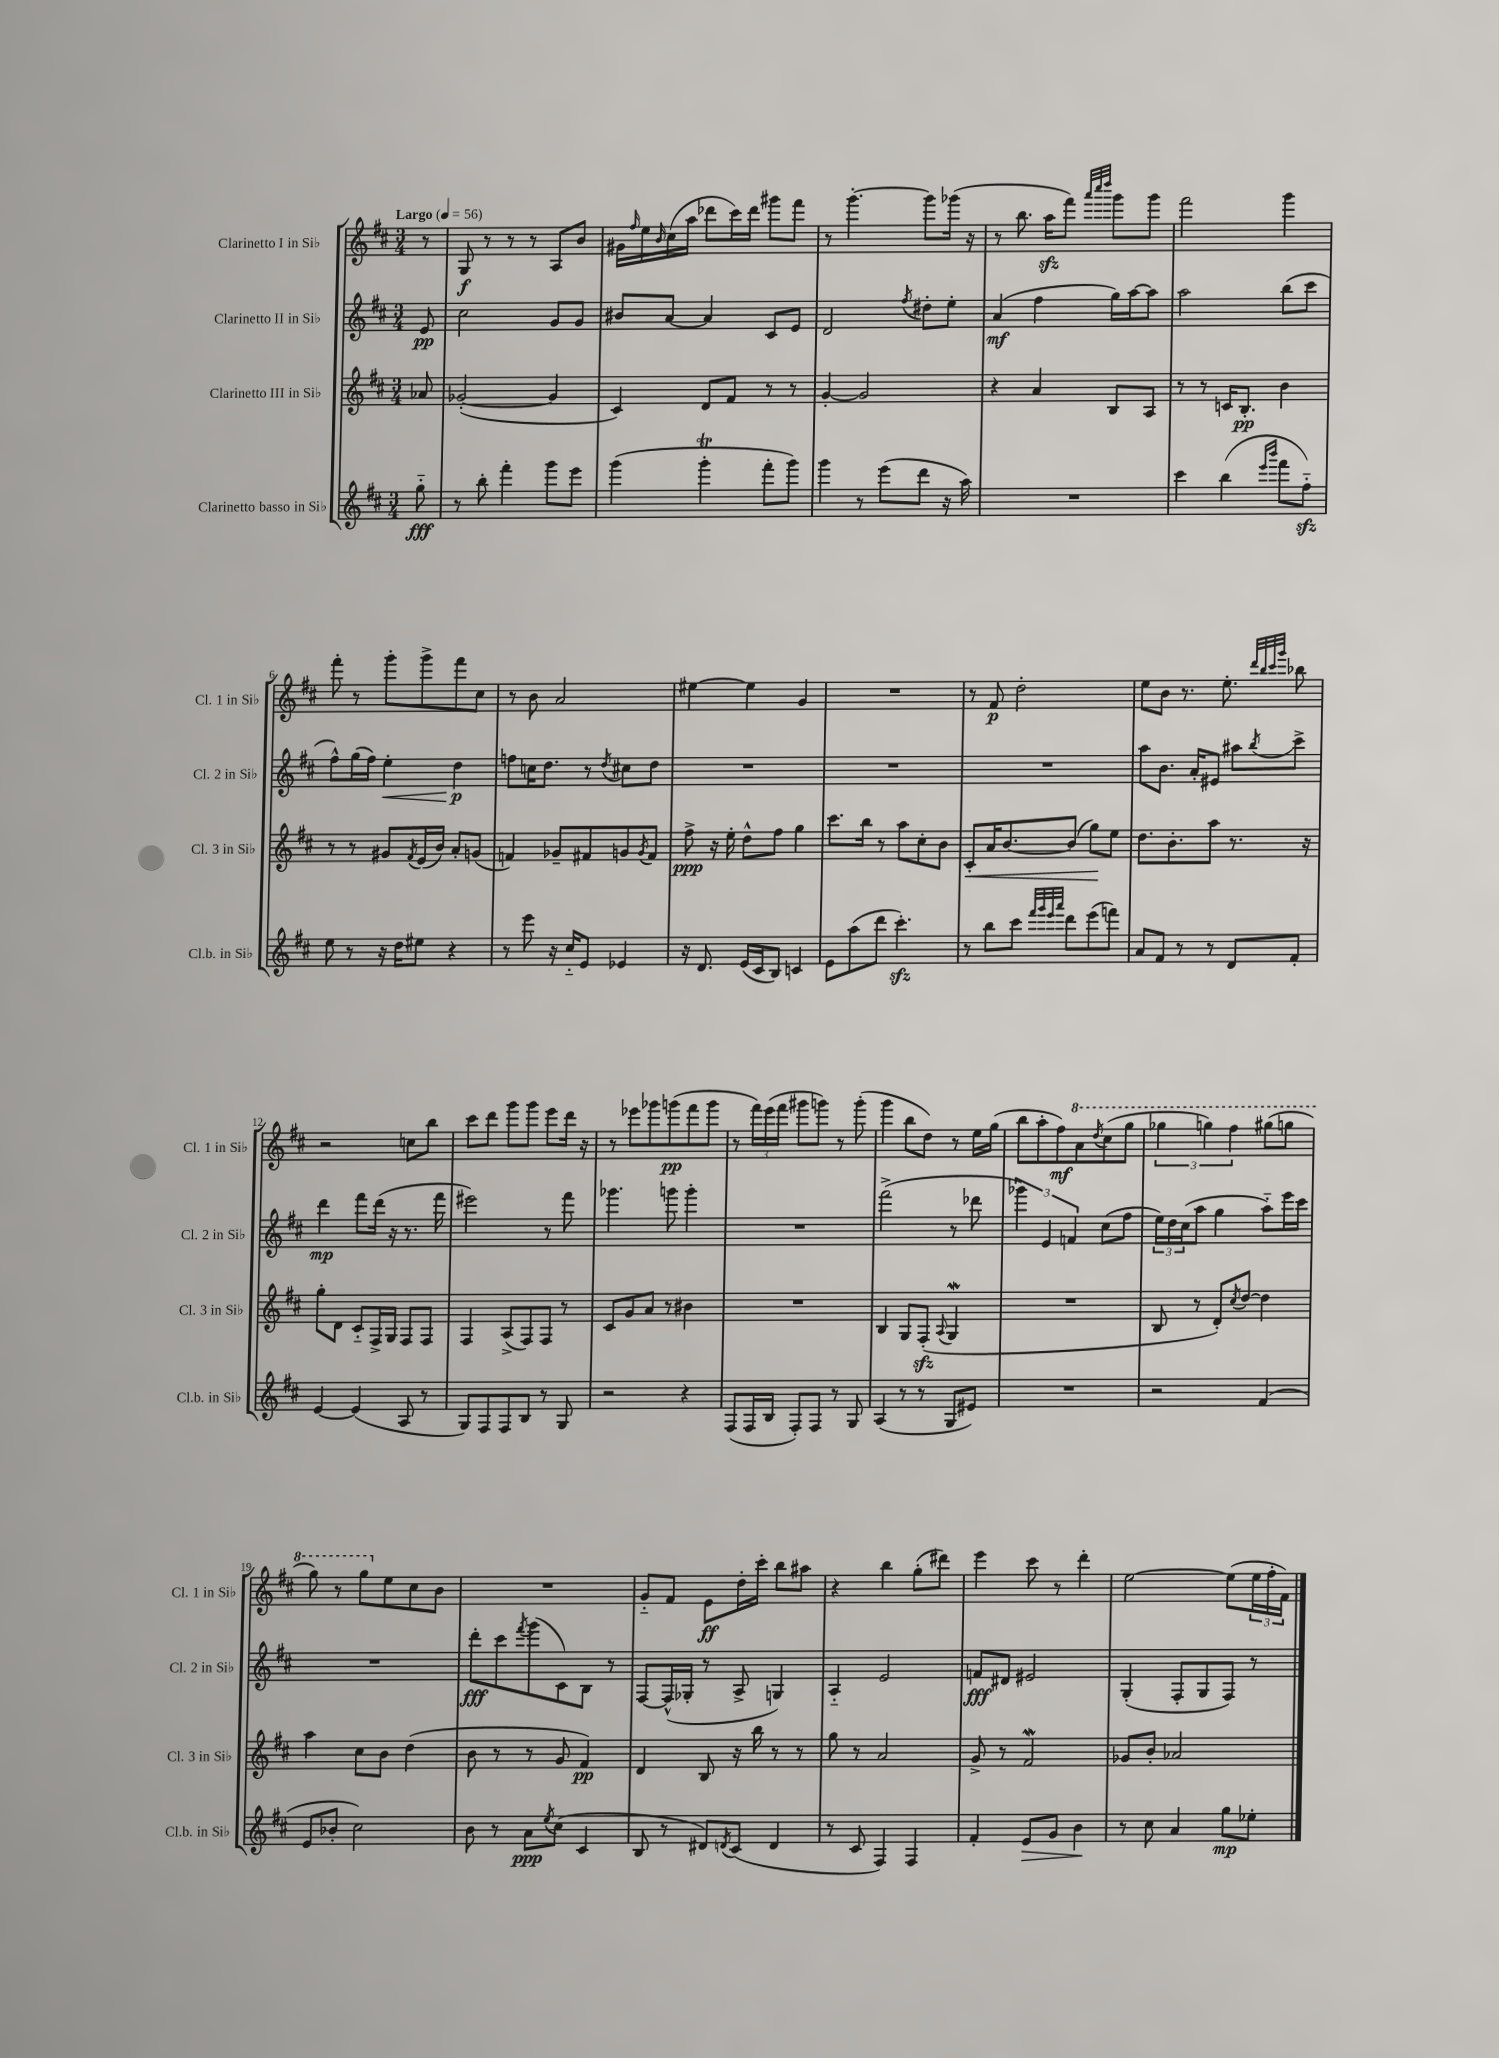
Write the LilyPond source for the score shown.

<<
\new StaffGroup <<
\new Staff = "s0" \with { instrumentName = "Clarinetto I in Sib" shortInstrumentName = "Cl. 1 in Sib" } {
    \clef treble \key d \major \numericTimeSignature \time 3/4 \partial 8 \tempo "Largo" 4 = 56
    r8 |
    g8\f r8 r8 r8 a8 b'8 |
    gis'16 \grace { fis''16 } e''16 \grace { b'16 } cis''16( a''16 des'''8 cis'''16) des'''16 gis'''8 fis'''8 |
    r8 g'''4.~-. g'''8 ges'''16( r16 |
    r8 b''8. a''16\sfz fis'''8) \grace { a'''32 cis''''32 d''''32 } g'''8 g'''8 |
    fis'''2 g'''4 |
    fis'''8-. r8 g'''8-. g'''8-> fis'''8 cis''8 |
    r8 b'8 a'2 |
    eis''4~ eis''4 g'4 |
    R2. |
    r8 fis'8\p d''2-. |
    e''8 b'8 r8. e''8.-. \grace { d'''32 b''32 cis'''32 g'''32 } bes''8 |
    r2 c''8 b''8 |
    cis'''8 d'''8 g'''8 g'''8 e'''8 d'''16 r16 |
    r8 ees'''8 ges'''8 g'''8\pp( fis'''8 g'''8 |
    r8 \tuplet 3/2 { fis'''16) e'''16( fis'''16 } gis'''8 g'''8) r8 g'''8-.( |
    g'''4 b''8 d''8) r8 e''16 g''16( |
    b''8 a''8-. fis''8\mf) \ottava #1 a''8 \acciaccatura { d'''8 } cis'''8( g'''8 |
    \tuplet 3/2 { ges'''4 g'''4) fis'''4 } gis'''8( g'''8 |
    g'''8) r8 g'''8 \ottava #0 e''8 cis''8 b'8 |
    R2. |
    g'8-_ fis'8 e'8\ff d''16-. cis'''16-. b''8 ais''8 |
    r4 b''4 g''8-.( dis'''8) |
    e'''4 cis'''8 r8 d'''4-. |
    e''2~ e''8( \tuplet 3/2 { e''16 fis''16-. fis'16) } \bar "|." |
}
\new Staff = "s1" \with { instrumentName = "Clarinetto II in Sib" shortInstrumentName = "Cl. 2 in Sib" } {
    \clef treble \key d \major \numericTimeSignature \time 3/4 \partial 8
    e'8\pp |
    cis''2 g'8 g'8 |
    bis'8 a'8~ a'4 cis'8 e'8 |
    d'2 \acciaccatura { fis''8 } dis''8-. e''8-. |
    a'4\mf( fis''4 g''16) a''16~ a''8 |
    a''2 b''8( cis'''8 |
    fis''8-^) g''16( fis''16) e''4-.\< d''4\p\! |
    f''8 c''16 d''8. r8 \acciaccatura { d''8 } cis''8 d''8 |
    R2. |
    R2. |
    R2. |
    a''8 b'8. a'16-. eis'8 ais''8 \acciaccatura { b''8 } cis'''8-> |
    d'''4\mp fis'''8 d'''16( r16 r8. fis'''16 |
    eis'''2) r8 fis'''8 |
    ges'''4. g'''8 g'''4-. |
    R2. |
    fis'''2->( r8 des'''8 |
    \tuplet 3/2 { ges'''4) e'4 f'4 } cis''8( fis''8 |
    \tuplet 3/2 { e''16) d''16 cis''16( } a''8 g''4 a''8-_) e'''16 cis'''16 |
    R2. |
    d'''8-.\fff cis'''8 \acciaccatura { fis'''8 } g'''8( cis'8) b8 r8 |
    fis8~ fis16-^( ges16-. r8 a8-> g4) |
    a4-_ e'2 |
    f'8\fff dis'8 eis'2 |
    g4-.( fis8-. g8 fis8) r8 \bar "|." |
}
\new Staff = "s2" \with { instrumentName = "Clarinetto III in Sib" shortInstrumentName = "Cl. 3 in Sib" } {
    \clef treble \key d \major \numericTimeSignature \time 3/4 \partial 8
    aes'8 |
    ges'2~-.( ges'4 |
    cis'4) d'8 fis'8 r8 r8 |
    g'4~-. g'2 |
    r4 a'4 b8 a8 |
    r8 r8 c'16 b8.-.\pp b'4 |
    r8 r8 gis'8 \acciaccatura { fis'8 } e'16( b'16) a'8-. g'8( |
    f'4) ges'8-- fis'8 g'8 \acciaccatura { g'8 } fis'8 |
    fis''8->\ppp r16 e''16-. d''8-^ fis''8 g''4 |
    cis'''8. b''16 r8 a''8 cis''8-. b'8 |
    cis'8-.\< a'16 b'8.~ b'8( g''8\!) e''8 |
    d''8. b'8.-. a''8 r8. r16 |
    g''8-. d'8 cis'8-_ fis16-> g16 fis8 fis8 |
    fis4 a8->( fis8) fis8 r8 |
    cis'8 g'8 a'8 r8 bis'4 |
    R2. |
    b4 g8 fis8-.\sfz( \appoggiatura { a8 } g4\mordent |
    R2. |
    b8 r8 d'8-.) \acciaccatura { cis''8 } d''8~ d''4 |
    a''4 cis''8 b'8 d''4( |
    b'8 r8 r8 g'8 fis'4\pp) |
    d'4 b8 r16 b''16 r8 r8 |
    g''8 r8 a'2 |
    g'8-> r8 fis'2\mordent |
    ges'8 b'8-. aes'2 \bar "|." |
}
\new Staff = "s3" \with { instrumentName = "Clarinetto basso in Sib" shortInstrumentName = "Cl.b. in Sib" } {
    \clef treble \key d \major \numericTimeSignature \time 3/4 \partial 8
    g''8-_\fff |
    r8 b''8-. fis'''4-. g'''8 e'''8 |
    g'''4( g'''4-.\trill fis'''8-. g'''8) |
    g'''4 r8 e'''8( d'''8 r16 a''16) |
    R2. |
    cis'''4 b''4( \grace { e'''16 b'''16 } fis'''8 fis''8-_\sfz) |
    e''8 r8 r16 d''16 eis''8 r4 |
    r8 e'''8 r16 cis''16-_ e'8 ees'4 |
    r16 d'8. e'16( cis'16 b8) c'4 |
    e'8 a''8( d'''8 cis'''4.-.\sfz) |
    r8 b''8 cis'''8 \grace { fis'''32 g'''32 e'''32 a'''32 } d'''8 e'''8( f'''8) |
    a'8 fis'8 r8 r8 d'8 fis'8-. |
    e'4~ e'4( a8 r8 |
    g8) fis8 fis8 b8 r8 g8 |
    r2 r4 |
    fis8( fis16 b16 fis8-.) fis8 r8 g8 |
    a4( r8 r8 g8 eis'8) |
    R2. |
    r2 fis'4( |
    e'8 bes'8-. cis''2) |
    b'8 r8 a'8\ppp \acciaccatura { e''8 } cis''8( cis'4 |
    b8 r8 dis'8) \acciaccatura { d'8 } cis'8( d'4 |
    r8 cis'8 fis4) fis4 |
    fis'4-. e'8\> g'8 b'4\! |
    r8 cis''8 a'4 g''8\mp ees''8-. \bar "|." |
}
>>
>>
